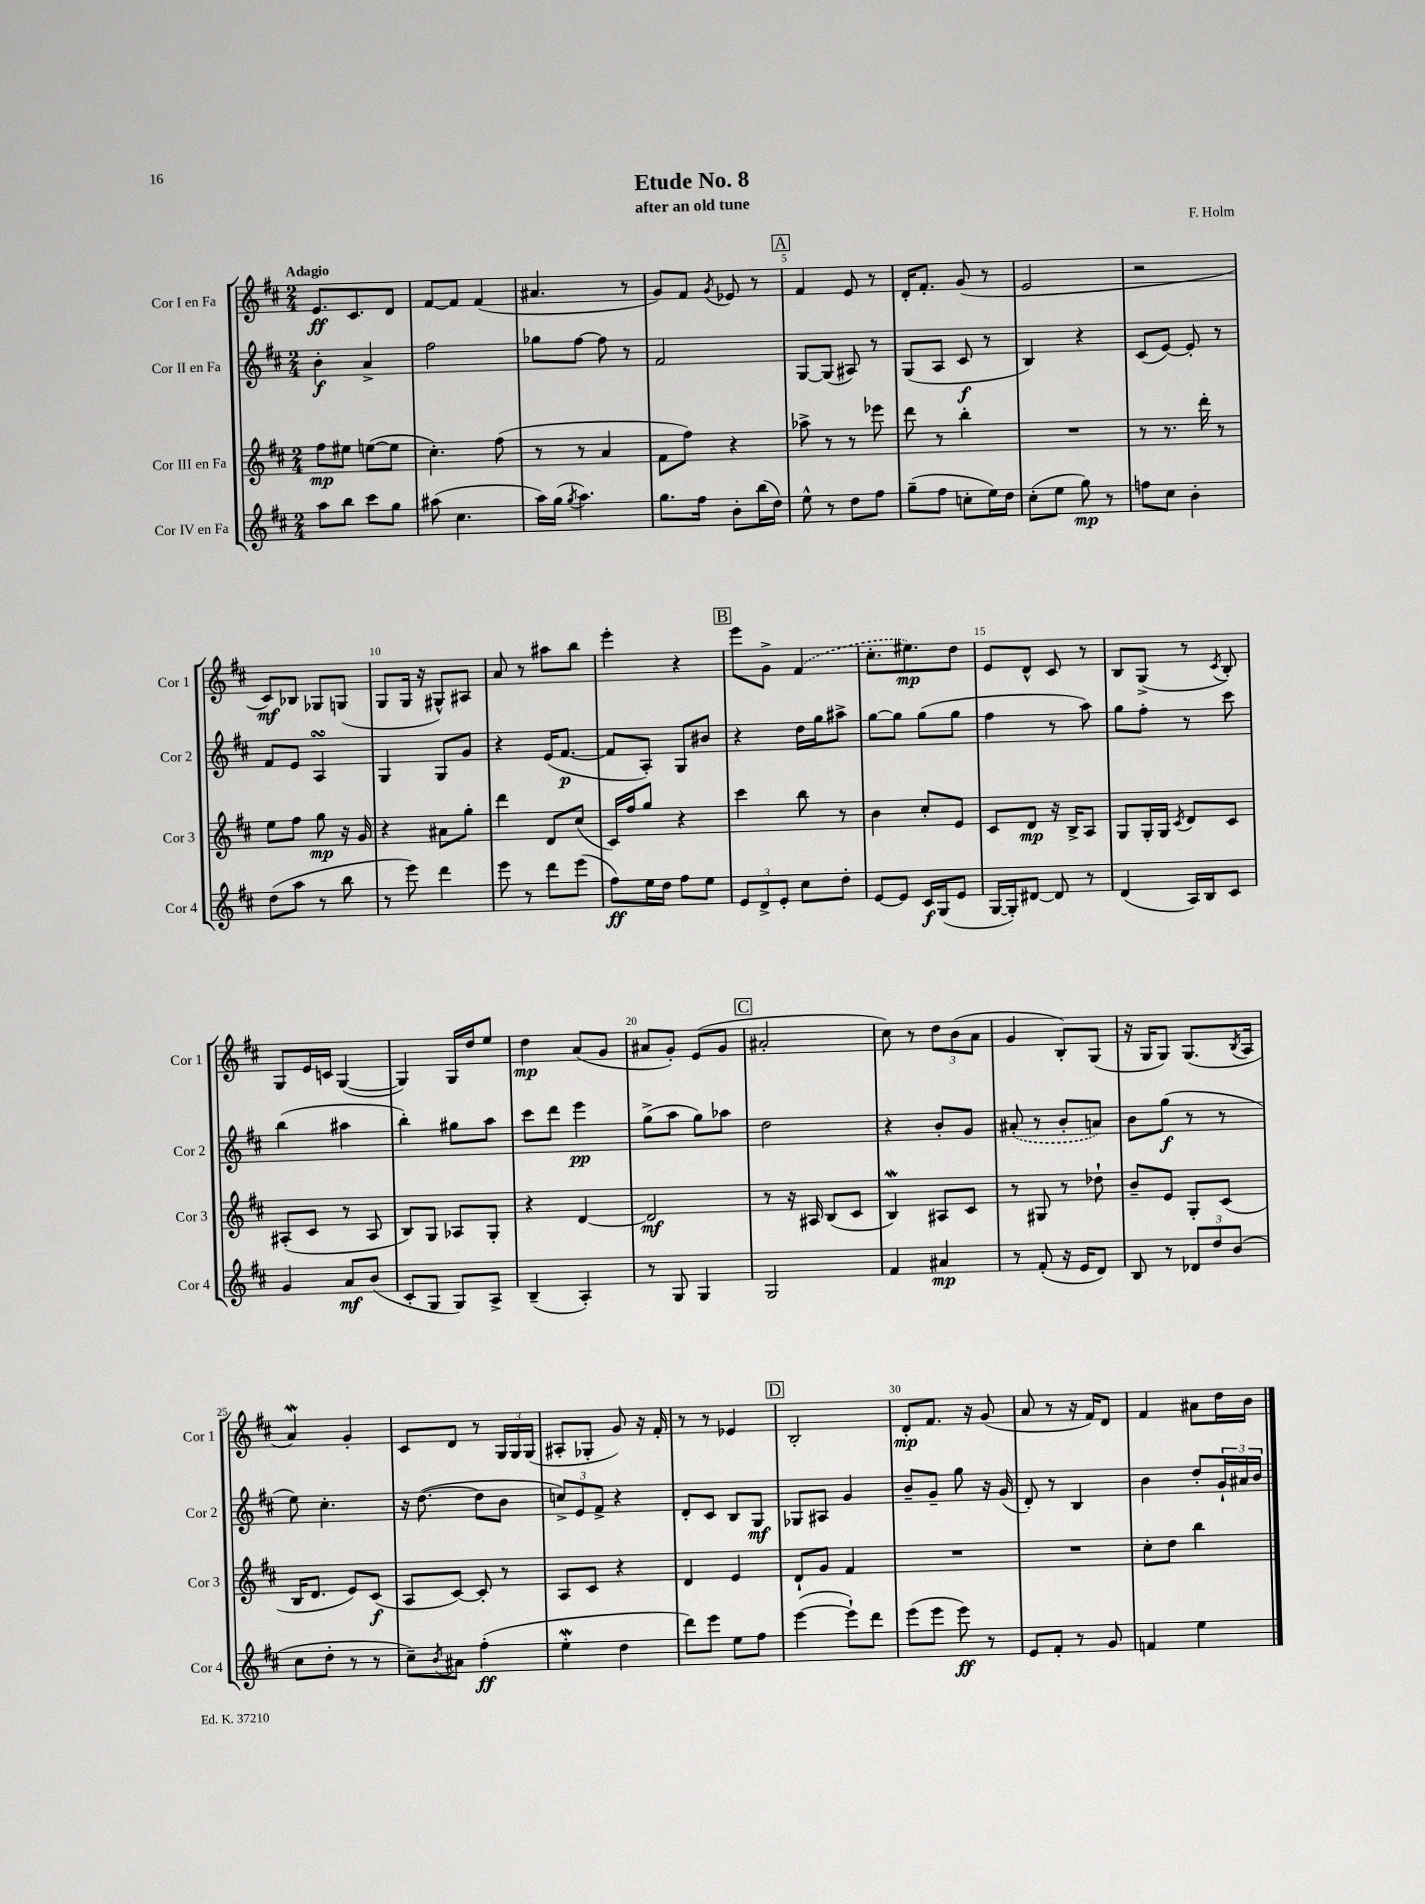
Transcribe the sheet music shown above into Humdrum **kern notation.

**kern	**kern	**kern	**kern
*staff4	*staff3	*staff2	*staff1
*clefG2	*clefG2	*clefG2	*clefG2
*k[f#c#]	*k[f#c#]	*k[f#c#]	*k[f#c#]
*M2/4	*M2/4	*M2/4	*M2/4
8aa\L	8ff#\L	4b'\	8.e/L
8bb\J	8ee#\J	.	.
.	.	.	8.c#/
8ccc#\L	([8ee\L	4a^/	.
8gg\J	8ee\]J	.	8d/J
=	=	=	=
(8aa#\	4.cc#'\)	2ff#\	[8f#/L
4.cc#\	.	.	8f#/]J
.	.	.	(4f#/
.	(8ff#\	.	.
=	=	=	=
16aa\LL)	8r	8gg-\L	4.a#/
(16gg\JJ	.	.	.
8qgg/	.	.	.
4.aa\)	8r	[8ff#\J	.
.	4a/	8ff#\]	.
.	.	8r	8r
=	=	=	=
8.gg\L	8f#\L	2f#/	8g/L)
.	8ff#\J)	.	8f#/J
16ff#\Jk	.	.	.
.	.	.	8qg/
8b'\L	4r	.	8e-/
(16bb\L	.	.	8r
16dd\JJ)	.	.	.
=	=	=	=
8ee^^\	8aa-^\	[8G/L	4f#/
8r	8r	(8G/]J	.
8dd\L	8r	8A#/)	8e/
8ff#\J	8eee-\	8r	8r
=	=	=	=
(8gg~\L	8ddd\	(8G/L	16d'/LK
.	.	.	8.f#'/J
8ff#\J	8r	8A/J	.
8cc'\L	4bb'\	8c#/	(8g/
16ee\L)	.	8r	8r
16dd\JJ	.	.	.
=	=	=	=
(8cc#'\L	2r	4B/)	2e/
8ee\J	.	.	.
8gg\)	.	4r	.
8r	.	.	.
=	=	=	=
8ff\L	8r	(8c#/L	2r
8cc#\J	8.r	[8e/J)	.
4b'\	.	8e'/]	.
.	16ddd'\	.	.
.	8r	8r	.
=	=	=	=
(8dd\L	8ee\L	8f#/L	8c#/L)
8aa\J	8ff#\J	8e/J	8B-/J
8r	8gg\	4A/	8G-/L
8bb\	16r	.	(8G/J
.	16g/	.	.
=	=	=	=
8r	4r	4G/	8G/L
8eee\)	.	.	16G/Jk
.	.	.	16r
4ddd\	8a#\L	8G/L	8G#^^/L)
.	8gg'\J	8g/J	8A#/J
=	=	=	=
8eee\	4ddd\	4r	8a/
8r	.	.	8r
8ddd\L	8d/L	(16e/LK	8aa#\L
.	.	[8.f#/J	.
(8eee\J	(8cc#/J	.	8bb\J
=	=	=	=
8ff#\L)	16c#/LL)	8f#/]L	4eee'\
.	16ff#/J	.	.
16ee\L	8gg/J	8A'/J)	.
16dd\JJ	.	.	.
8ff#\L	4r	8G/L	4r
8ee\J	.	8b#/J	.
=	=	=	=
12e/L	4ccc#\	4r	8eee\L
12d^/	.	.	.
.	.	.	8g^\J
12e'/J	.	.	.
8cc#\L	8bb\	16dd\LL	(4f#/
.	.	16gg\J	.
8dd'\J	8r	8aa#^\J	.
=	=	=	=
[8e/L	4b\	[8gg\L	8.cc#'\L
8e/]J	.	8gg\]J	.
.	.	.	8.ee#\)
16c#/LL	8cc#'/L	(8gg\L	.
(16G/J	.	.	.
8e/J	8e/J	8gg\J	8dd\J
=	=	=	=
[16G/LL	8c#/L	4ff#\	8e/L
16G'/]J)	.	.	.
[8d#/J	8d/J	.	8d^^/J
8d#/]	16r	8r	8c#/
.	16B^/LK	.	.
8r	8A/J	8aa\)	8r
=	=	=	=
(4d/	8G/L	8gg\L	8B/L
.	16G'/L	8ff#'\J	(8G^/J
.	16G/JJ	.	.
.	8qc#/	.	.
16A/LL)	8d/L	8r	8r
16B/J	.	.	.
.	.	.	8qc#/
8c#/J	8c#/J	8ccc#\	8B'/)
=	=	=	=
4g/	(8A#'/L	(4bb\	8G/L
.	8c#/J	.	16e/L
.	.	.	16c/JJ
8a/L	8r	4aa#\	([4G/
(8b/J	8A#/	.	.
=	=	=	=
8c#'/L	8B/L)	4bb'\)	4G/])
8G/J	8G/J	.	.
8G/L)	8A-/L	8gg#\L	16G/LL
.	.	.	16dd/J
8A^/J	8G'/J	8aa\J	8ee/J
=	=	=	=
(4B~/	4r	8ccc#\L	4dd\
.	.	8ddd\J	.
4A'/)	[4d/	4eee\	(8a/L
.	.	.	8g/J
=	=	=	=
8r	2d/]	(8gg^\L	8a#/L
8G/	.	8aa\J	8g'/J)
4G/	.	8gg\L)	(8e/L
.	.	8aa-\J	8g/J
=	=	=	=
2G/	8r	2dd\	2a#'/
.	16r	.	.
.	16A#/	.	.
.	(8B/L	.	.
.	8c#/J	.	.
=	=	=	=
4f#/	4B/)	4r	8cc#\)
.	.	.	8r
4a#/	8A#/L	8b'/L	12dd\L
.	.	.	(12b\
.	8c#/J	8g/J	.
.	.	.	12a\J
=	=	=	=
8r	8r	(8a#'/	4g/
(8f#'/	8G#/	8r	.
16r	8r	8b'/L	8B'/L)
16e/LK	.	.	.
8d/J)	8dd-`\	8a/J)	(8G/J
=	=	=	=
8B/	8b~/L	8b\L	16r
.	.	.	16G/LK
8r	8e/J	(8gg\J	8G/J)
12d-/L	8G'/L	8r	(8.G/L
12dd/	.	.	.
.	(8c#/J	8r	.
(12b/J	.	.	.
.	.	.	8qB/
.	.	.	16A/Jk
=	=	=	=
8cc#\L	16B/LK	8ee\)	4a/)
.	8.d/J	.	.
8dd'\J	.	4.cc#'\	.
8r	8e/L)	.	4g'/
8r	(8c#/J	.	.
=	=	=	=
8cc#~\L)	8A/L	16r	8c#/L
.	.	([8.dd\	.
8qb/	.	.	.
8a#\J	[8c#/J)	.	8d/J
(4ff#'\	8c#'/]	8dd\]L	8r
.	8r	8b\J	24G/LL
.	.	.	24G/
.	.	.	(24G/JJ
=	=	=	=
4ee'\	8A/L	12cc^/L)	8A#'/L
.	.	12e/	.
.	8c#/J	.	8G-'/J
.	.	12f#^/J	.
4dd\	4r	4r	8g/)
.	.	.	16r
.	.	.	16f#'/
=	=	=	=
8ddd\L)	4d/	8d'/L	8r
8eee\J	.	8c#/J	8r
8ee\L	4e/	8B/L	4e-/
8ff#\J	.	8G/J	.
=	=	=	=
([4eee\	8d`/L	8G-/L	2B'/
.	8g/J	8A#/J	.
8eee`\]L)	4f#/	4g/	.
8ddd\J	.	.	.
=	=	=	=
(8eee\L	2r	8b~/L	8d'/L
8eee\J	.	8g~/J	8.f#/J
8eee\)	.	8gg\	.
.	.	.	16r
8r	.	16r	(8g/
.	.	(16g/	.
=	=	=	=
8e/L	2r	8d'/)	8a/
8f#'/J	.	8r	8r
8r	.	4B/	16r
.	.	.	16f#/LK)
8g/	.	.	8d/J
=	=	=	=
4f/	8cc#'\L	4b\	4f#/
.	8dd\J	.	.
4ee\	4bb\	8dd'/L	8a#\L
.	.	24g`/L	16dd\L
.	.	24a#/	.
.	.	.	16b\JJ
.	.	24b/JJ	.
==	==	==	==
*-	*-	*-	*-
